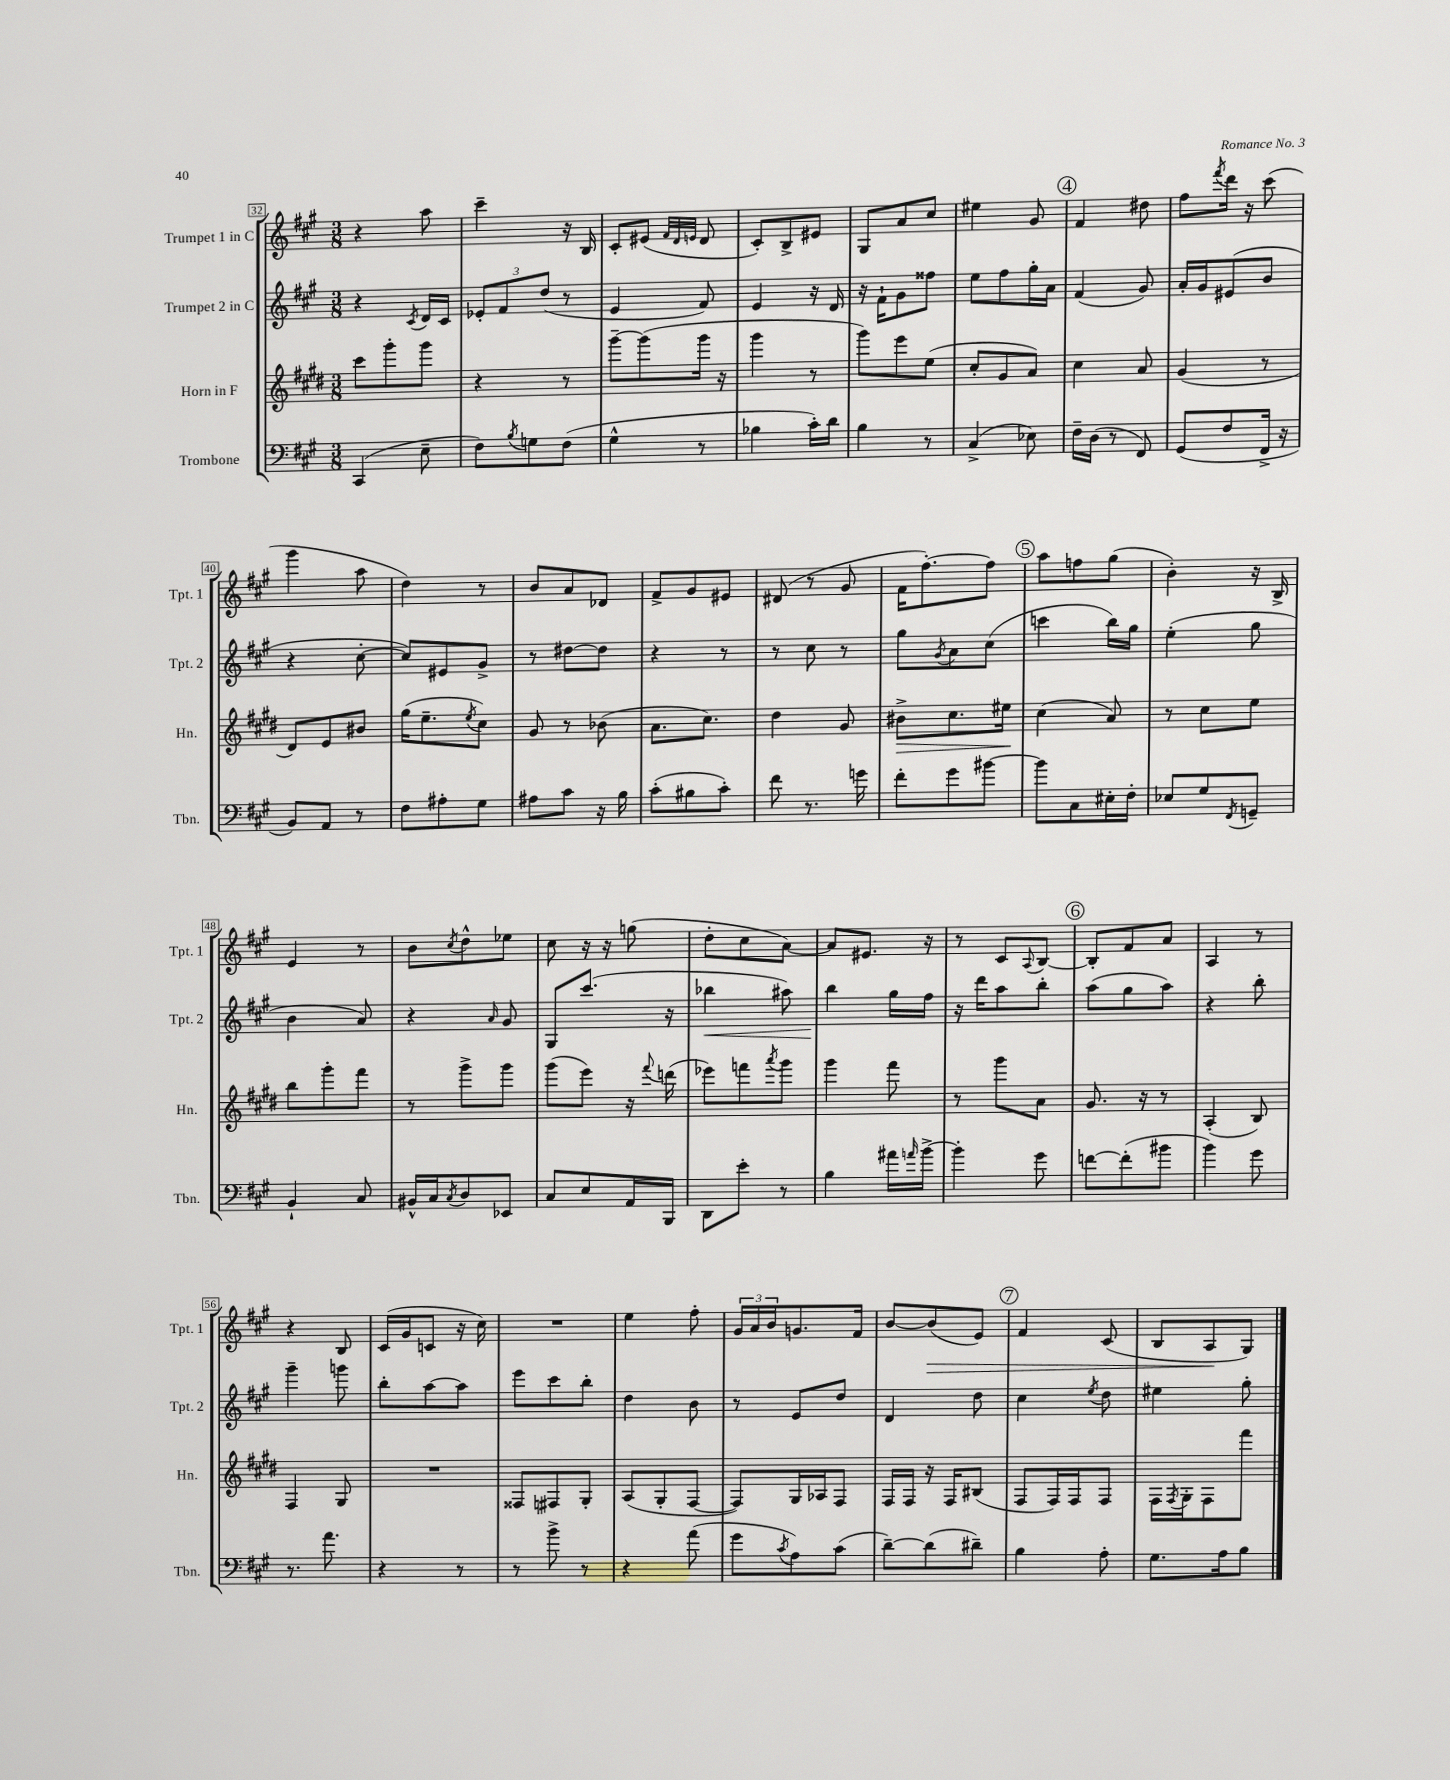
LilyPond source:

<<
\new StaffGroup <<
\new Staff = "s0" \with { instrumentName = "Trumpet 1 in C" shortInstrumentName = "Tpt. 1" } {
    \clef treble \key a \major \numericTimeSignature \time 3/8
    r4 a''8 |
    cis'''4-- r16 b16 |
    cis'8-. eis'8( \grace { fis'32 d'32 e'32 } d'8 |
    cis'8-.) b8-> eis'8 |
    gis8 a'8 cis''8 |
    eis''4 gis'8 |
    \mark \markup { \circle "4" } fis'4 dis''8 |
    fis''8 \acciaccatura { fis'''8 } d'''16 r16 cis'''8( |
    gis'''4 a''8 |
    d''4) r8 |
    b'8 a'8 des'8 |
    fis'8-> gis'8 eis'8 |
    dis'8( r8 gis'8 |
    fis'16 fis''8.~-.) fis''8 |
    \mark \markup { \circle "5" } a''8 f''8 gis''8( |
    b'4-.) r16 b16-> |
    e'4 r8 |
    b'8 \acciaccatura { cis''8 } d''8-^ ees''8 |
    cis''8 r16 r16 g''8( |
    d''8-. cis''8 a'8~) |
    a'8 eis'8. r16 |
    r8 cis'8 \appoggiatura { a8 } b8~ |
    \mark \markup { \circle "6" } b8-. fis'8 a'8 |
    a4 r8 |
    r4 b8 |
    cis'16( gis'16 c'8 r16 cis''16) |
    R4. |
    e''4 fis''8-. |
    \tuplet 3/2 { gis'16 a'16 b'16 } g'8. fis'16 |
    b'8~ b'8\>( e'8) |
    \mark \markup { \circle "7" } fis'4 cis'8( |
    b8 a8\! gis8) \bar "|." |
}
\new Staff = "s1" \with { instrumentName = "Trumpet 2 in C" shortInstrumentName = "Tpt. 2" } {
    \clef treble \key a \major \numericTimeSignature \time 3/8
    r4 \acciaccatura { cis'8 } d'16 cis'16 |
    \tuplet 3/2 { ees'8-. fis'8 d''8( } r8 |
    e'4 fis'8) |
    e'4 r16 d'16 |
    r16 fis'16-! gis'8 fisis''8 |
    e''8 fis''8 gis''16-. a'16 |
    \mark \markup { \circle "4" } fis'4( gis'8) |
    a'16-. gis'16 eis'8( b'8 |
    r4 cis''8~-. |
    cis''8) eis'8 gis'8-> |
    r8 dis''8~ dis''8 |
    r4 r8 |
    r8 cis''8 r8 |
    gis''8 \acciaccatura { gis'8 } a'8 cis''8( |
    \mark \markup { \circle "5" } c'''4 b''16) gis''16 |
    e''4-.( gis''8 |
    b'4 a'8) |
    r4 \grace { a'16 } gis'8 |
    gis8 cis'''8.( r16 |
    bes''4\< ais''8) |
    b''4\! gis''16 fis''16 |
    r16 d'''16 a''8 b''8-. |
    \mark \markup { \circle "6" } a''8( gis''8 a''8) |
    r4 b''8-. |
    gis'''4-- g'''8 |
    b''8-. a''8~ a''8 |
    e'''8 cis'''8 b''8-. |
    d''4 b'8 |
    r8 e'8 d''8 |
    d'4 d''8 |
    \mark \markup { \circle "7" } cis''4 \acciaccatura { e''8 } d''8 |
    eis''4 gis''8-. \bar "|." |
}
\new Staff = "s2" \with { instrumentName = "Horn in F" shortInstrumentName = "Hn." } {
    \clef treble \key e \major \numericTimeSignature \time 3/8
    cis'''8 gis'''8-. gis'''8 |
    r4 r8 |
    gis'''8~-- gis'''8( gis'''16 r16 |
    gis'''4 r8 |
    gis'''8) e'''8 e''8( |
    cis''8-. gis'8 a'8) |
    \mark \markup { \circle "4" } cis''4 a'8 |
    gis'4( r8 |
    dis'8) e'8 bis'8 |
    gis''16( e''8.-- \acciaccatura { e''8 } cis''8) |
    gis'8 r8 bes'8( |
    a'8. cis''8.) |
    dis''4 gis'8 |
    bis'8->\> cis''8. eis''16\! |
    \mark \markup { \circle "5" } cis''4( a'8) |
    r8 cis''8 e''8 |
    b''8 gis'''8-. fis'''8 |
    r8 gis'''8-> gis'''8 |
    gis'''8( e'''8) r16 \appoggiatura { fis'''8 } d'''16( |
    ees'''8) f'''8 \acciaccatura { a'''8 } gis'''8 |
    gis'''4 fis'''8 |
    r8 gis'''8 a'8 |
    \mark \markup { \circle "6" } gis'8. r16 r8 |
    a4-.( b8) |
    fis4 gis8 |
    R4. |
    fisis8 fis8 gis8-. |
    a8( gis8-. fis8~ |
    fis8) gis16 aes16 fis8 |
    fis16 fis16 r16 fis16 bis8( |
    \mark \markup { \circle "7" } fis8 fis16) fis16 fis8 |
    fis16 \acciaccatura { fis8 } gis16-. fis8 fis'''8 \bar "|." |
}
\new Staff = "s3" \with { instrumentName = "Trombone" shortInstrumentName = "Tbn." } {
    \clef bass \key a \major \numericTimeSignature \time 3/8
    cis,4( e8-- |
    fis8) \acciaccatura { b8 } g8 fis8( |
    gis4-^ r8 |
    bes4 cis'16-.) d'16 |
    b4 r8 |
    cis4->( ees8) |
    \mark \markup { \circle "4" } fis16-- d16( r8 fis,8) |
    gis,8( fis8 fis,16-> r16 |
    b,8) a,8 r8 |
    fis8 ais8-. gis8 |
    ais8 cis'8 r16 b16 |
    cis'8-.( bis8 cis'8-.) |
    fis'8 r8. g'16 |
    fis'8-. gis'8 bis'8~ |
    \mark \markup { \circle "5" } bis'8 cis8 eis16-. fis16-. |
    ees8 gis8 \acciaccatura { fis,8 } g,8-- |
    b,4-! cis8 |
    bis,16-^ cis16 \acciaccatura { cis8 } d8 ees,8 |
    cis8 e8 a,16 b,,16 |
    d,8 e'8-. r8 |
    b4 ais'16 \grace { a'16 } b'16~-> |
    b'4-. gis'8 |
    \mark \markup { \circle "6" } f'8~ f'8-.( bis'8 |
    b'4) gis'8 |
    r8. a'8. |
    r4 r8 |
    r8 b'8-> r8 |
    r4 a'8( |
    gis'8 \acciaccatura { cis'8 } a8) cis'8( |
    d'8~--) d'8( dis'8--) |
    \mark \markup { \circle "7" } b4 a8-. |
    gis8. a16 b8 \bar "|." |
}
>>
>>
\layout { \context { \Score currentBarNumber = #32 \override BarNumber.stencil = #(make-stencil-boxer 0.1 0.3 ly:text-interface::print) } }
